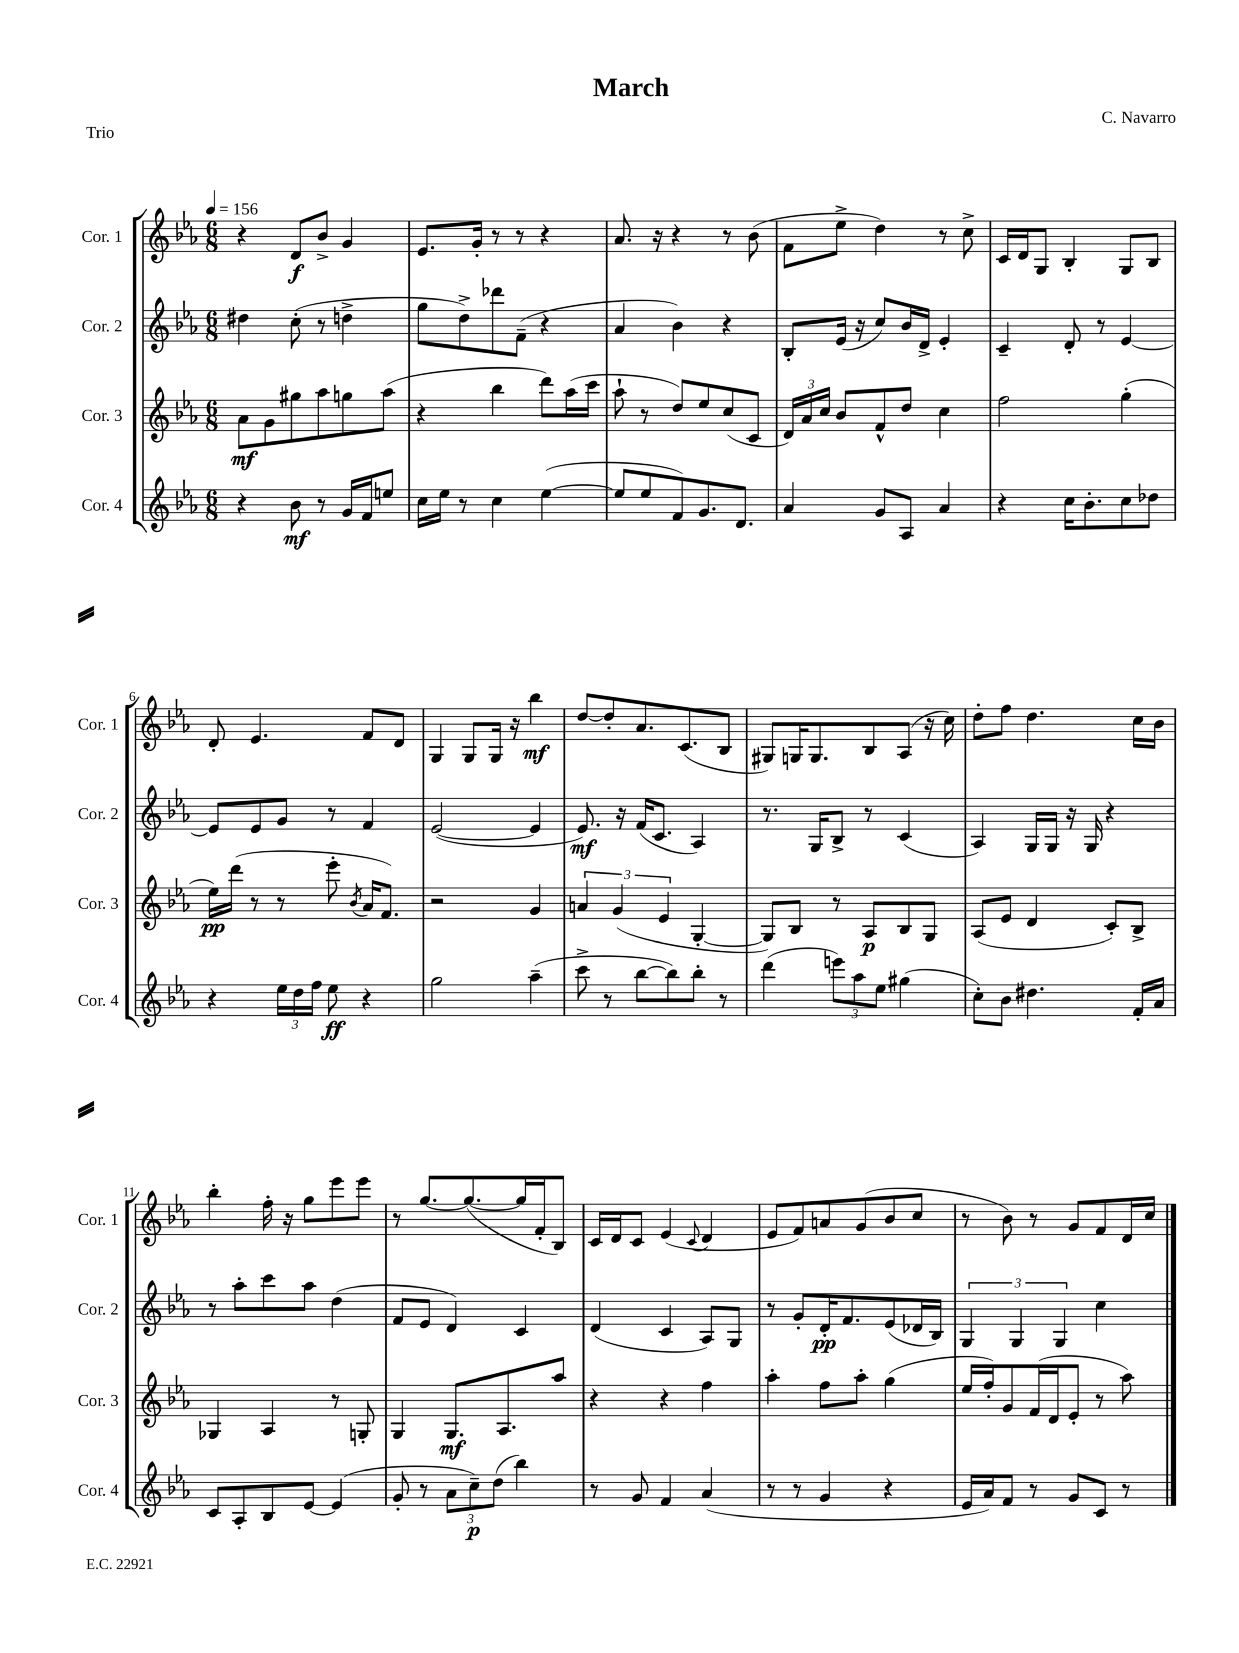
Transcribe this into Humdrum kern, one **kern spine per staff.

**kern	**kern	**kern	**kern
*staff4	*staff3	*staff2	*staff1
*clefG2	*clefG2	*clefG2	*clefG2
*k[b-e-a-]	*k[b-e-a-]	*k[b-e-a-]	*k[b-e-a-]
*M6/8	*M6/8	*M6/8	*M6/8
*MM156	*MM156	*MM156	*MM156
4r	8a-	4dd#	4r
.	8g	.	.
8b-	8gg#	(8cc'	8d
8r	8aa-	8r	8b-^
16g	8gg	4dd^	4g
16f	.	.	.
8ee	(8aa-	.	.
=	=	=	=
16cc	4r	8gg	8.e-
16ee-	.	.	.
8r	.	8dd^)	.
.	.	.	16g'
4cc	4bb-	8ddd-	8r
.	.	(8f~	8r
([4ee-	8ddd)	4r	4r
.	(16aa-	.	.
.	16ccc	.	.
=	=	=	=
8ee-]	8aa-`	4a-	8.a-
8ee-	8r	.	.
.	.	.	16r
8f)	8dd)	4b-)	4r
8.g	8ee-	.	.
.	(8cc	4r	8r
8.d	.	.	.
.	8c	.	(8b-
=	=	=	=
4a-	24d)	8B-'	8f
.	24a-	.	.
.	24cc	.	.
.	8b-	(16e-	8ee-^
.	.	16r	.
8g	8f^^	8cc)	4dd)
8A-	8dd	16b-	.
.	.	16d^	.
4a-	4cc	4e-'	8r
.	.	.	8cc^
=	=	=	=
4r	2ff	4c~	16c
.	.	.	16d
.	.	.	8G
16cc	.	8d'	4B-'
8.b-'	.	.	.
.	.	8r	.
8cc	(4gg'	[4e-	8G
8dd-	.	.	8B-
=	=	=	=
4r	16ee-)	8e-]	8d'
.	(16ddd	.	.
.	8r	8e-	4.e-
24ee-	8r	8g	.
24dd	.	.	.
24ff	.	.	.
8ee-	8eee-'	8r	.
.	8qb-	.	.
4r	16a-	4f	8f
.	8.f)	.	.
.	.	.	8d
=	=	=	=
2gg	2r	([2e-	4G
.	.	.	8G
.	.	.	16G
.	.	.	16r
(4aa-~	4g	4e-]	4bb-
=	=	=	=
8ccc^	6a	8.e-)	[8dd
8r	.	.	8dd']
.	(6g	.	.
.	.	16r	.
[8bb-	.	(16f	8.a-
.	.	8.c	.
.	6e-	.	.
8bb-])	.	.	.
.	.	.	(8.c
8bb-'	[4G'	4A-)	.
8r	.	.	8B-
=	=	=	=
(4ddd	8G])	8.r	8G#)
.	8B-	.	16G
.	.	16G	8.G
12eee)	8r	8B-^	.
12aa-	.	.	.
.	8A-	8r	8B-
12ee-	.	.	.
(4gg#	8B-	(4c	(8A-
.	8G	.	16r
.	.	.	16cc)
=	=	=	=
8cc')	(8A-	4A-)	8dd'
8b-	8e-	.	8ff
4.dd#	4d	16G	4.dd
.	.	16G	.
.	.	16r	.
.	.	16G	.
.	8c')	4r	.
16f'	8B-^	.	16cc
16a-	.	.	16b-
=	=	=	=
8c	4G-	8r	4bb-'
8A-'	.	8aa-'	.
8B-	4A-	8ccc	16ff'
.	.	.	16r
[8e-	.	8aa-	8gg
(4e-]	8r	(4dd	8eee-
.	8G'	.	8eee-
=	=	=	=
8g'	4G	8f	8r
8r	.	8e-	[8.gg
12a-	8.G	4d)	.
.	.	.	(8.gg_
12cc~)	.	.	.
(12dd	.	.	.
.	8.A-	.	.
4bb-)	.	4c	16gg]
.	.	.	16f'
.	8aa-	.	8B-)
=	=	=	=
8r	4r	(4d	16c
.	.	.	16d
8g	.	.	8c
4f	4r	4c	(4e-
.	.	.	8qqc
(4a-	4ff	8A-)	4d
.	.	8G	.
=	=	=	=
8r	4aa-'	8r	8e-
8r	.	8g'	8f)
4g	8ff	16d'	8a
.	.	8.f	.
.	8aa-'	.	(8g
4r	(4gg	(8e-	8b-
.	.	16d-	8cc
.	.	16B-)	.
=	=	=	=
16e-	16ee-	6G	8r
16a-)	16ff')	.	.
8f	8g	.	8b-)
.	.	6G	.
8r	(16f	.	8r
.	16d	.	.
.	.	6G	.
8g	8e-'	.	8g
8c	8r	4cc	8f
8r	8aa-)	.	16d
.	.	.	16cc
==	==	==	==
*-	*-	*-	*-
